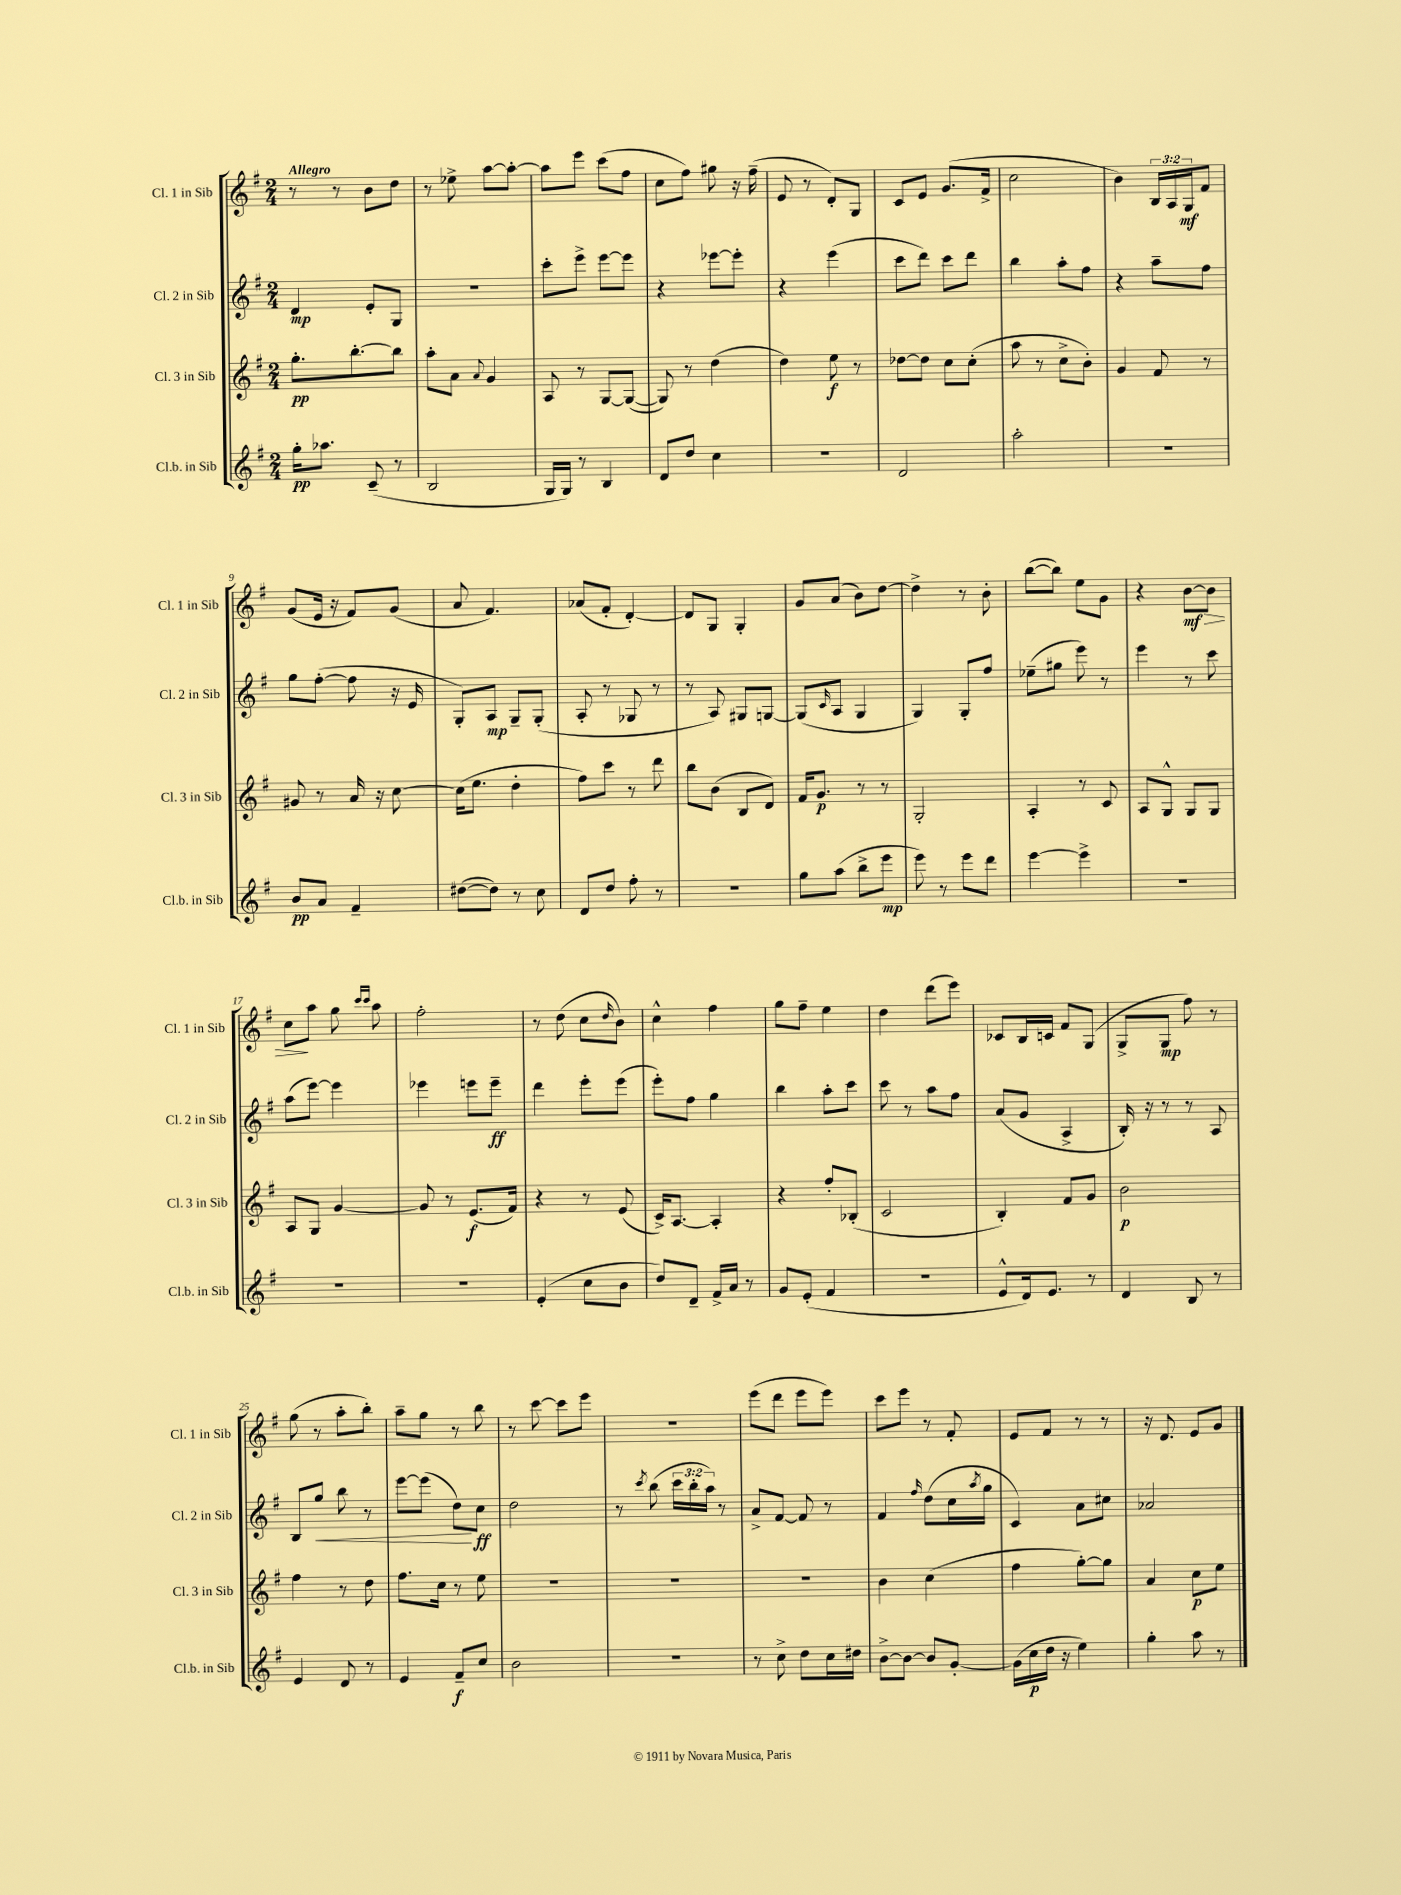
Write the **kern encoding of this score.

**kern	**dynam	**kern	**dynam	**kern	**dynam	**kern	**dynam
*part4	*part4	*part3	*part3	*part2	*part2	*part1	*part1
*staff4	*staff4	*staff3	*staff3	*staff2	*staff2	*staff1	*staff1
*I"Cl.b. in Sib	*	*I"Cl. 3 in Sib	*	*I"Cl. 2 in Sib	*	*I"Cl. 1 in Sib	*
*I'Cl.b. in Sib	*	*I'Cl. 3 in Sib	*	*I'Cl. 2 in Sib	*	*I'Cl. 1 in Sib	*
*clefG2	*	*clefG2	*	*clefG2	*	*clefG2	*
*k[f#]	*	*k[f#]	*	*k[f#]	*	*k[f#]	*
*M2/4	*	*M2/4	*	*M2/4	*	*M2/4	*
=1	=1	=1	=1	=1	=1	=1	=1
!	!	!	!	!	!	!LO:TX:a:B:t=Allegro	!
16gg'\KL	pp	8.gg'\L	pp	4d/	mp	8r	.
8.aa-X\J	.	.	.	.	.	.	.
.	.	.	.	.	.	8r	.
.	.	[8.bb'\	.	.	.	.	.
(8c~/	.	.	.	8e'/L	.	8b\L	.
8r	.	8bb\J]	.	8G/J	.	8dd\J	.
=2	=2	=2	=2	=2	=2	=2	=2
2B/	.	8aa'\L	.	2r	.	8r	.
.	.	8a\J	.	.	.	8ee-X^\	.
.	.	8qqa/	.	.	.	.	.
.	.	4g/	.	.	.	[8aa\L	.
.	.	.	.	.	.	8aa'\J_	.
=3	=3	=3	=3	=3	=3	=3	=3
16G/LL	.	8A/	.	8ccc'\L	.	8aa\L]	.
16G/JJ)	.	.	.	.	.	.	.
8r	.	8r	.	8eee^\J	.	8eee\J	.
4B/	.	[8G/L	.	[8eee\L	.	(8ccc\L	.
.	.	(8G/J_	.	8eee\J]	.	8ff#\J	.
=4	=4	=4	=4	=4	=4	=4	=4
8d/L	.	8G/])	.	4r	.	8cc\L	.
8dd/J	.	8r	.	.	.	8ff#\J)	.
4cc\	.	(4dd\	.	[8eee-X\L	.	8gg#X\	.
.	.	.	.	8eee-'\J]	.	16r	.
.	.	.	.	.	.	(16ff#~\	.
=5	=5	=5	=5	=5	=5	=5	=5
2r	.	4dd\)	.	4r	.	8e/	.
.	.	.	.	.	.	8r	.
.	.	8ee\	f	(4eee\	.	8d'/L)	.
.	.	8r	.	.	.	8G/J	.
=6	=6	=6	=6	=6	=6	=6	=6
2d/	.	[8dd-X\L	.	8ccc\L	.	8c/L	.
.	.	8dd-\J]	.	8ddd\J)	.	8e/J	.
.	.	8cc\L	.	8ccc\L	.	(8.g/L	.
.	.	(8cc'\J	.	8ddd\J	.	.	.
.	.	.	.	.	.	16f#^/Jk	.
=7	=7	=7	=7	=7	=7	=7	=7
2aa'\	.	8aa\	.	4bb\	.	2cc\	.
.	.	8r	.	.	.	.	.
.	.	8cc^\L	.	8aa'\L	.	.	.
.	.	8b'\J)	.	8ff#\J	.	.	.
=8	=8	=8	=8	=8	=8	=8	=8
2r	.	4g/	.	4r	.	4b\)	.
.	.	8f#/	.	8aa~\L	.	24B/LL	.
.	.	.	.	.	.	24A/	.
.	.	.	.	.	.	24G/J	mf
.	.	8r	.	8ff#\J	.	8f#/J	.
!!LO:LB:g=z
=9	=9	=9	=9	=9	=9	=9	=9
8b/L	pp	8g#X/	.	8gg\L	.	(8g/L	.
8a/J	.	8r	.	([8ff#'\J	.	16e/Jk	.
.	.	.	.	.	.	16r	.
4f#~/	.	16a/	.	8ff#\]	.	8f#/L)	.
.	.	16r	.	.	.	.	.
.	.	[8cc\	.	16r	.	(8g/J	.
.	.	.	.	16e/	.	.	.
=10	=10	=10	=10	=10	=10	=10	=10
([8dd#X\L	.	(16cc\KL]	.	8G'/L)	.	8a/	.
.	.	8.ee\J	.	.	.	.	.
8dd#\J])	.	.	.	8A/J	mp	4.f#/)	.
8r	.	4dd'\	.	8G~/L	.	.	.
8cc\	.	.	.	(8G'/J	.	.	.
=11	=11	=11	=11	=11	=11	=11	=11
8d/L	.	8ff#\L)	.	8A'/	.	(8a-X/L	.
8dd/J	.	8ccc\J	.	8r	.	8f#'/J	.
8ff#'\	.	8r	.	8G-X/	.	[4d'/)	.
8r	.	8ddd\	.	8r	.	.	.
=12	=12	=12	=12	=12	=12	=12	=12
2r	.	8bb\L	.	8r	.	8d/L]	.
.	.	(8b\J	.	8A/)	.	8G/J	.
.	.	8B/L	.	8G#X/L	.	4G'/	.
.	.	8d/J)	.	[8Gn/J	.	.	.
=13	=13	=13	=13	=13	=13	=13	=13
8gg\L	.	16f#/KL	.	(8G/L]	.	8g/L	.
.	.	8.g/J	p	.	.	.	.
.	.	.	.	16qqc/	.	.	.
(8aa\J	.	.	.	8A/J	.	(8a/J	.
8bb^\L	.	8r	.	4G/	.	8b\L)	.
8eee\J	mp	8r	.	.	.	[8dd\J	.
=14	=14	=14	=14	=14	=14	=14	=14
8eee\)	.	2G'/	.	4G/)	.	4dd^\]	.
8r	.	.	.	.	.	.	.
8eee\L	.	.	.	8G'/L	.	8r	.
8ddd\J	.	.	.	8ff#/J	.	8b'\	.
=15	=15	=15	=15	=15	=15	=15	=15
[4eee\	.	4A'/	.	(8ee-X~\L	.	([8bb\L	.
.	.	.	.	8gg#X\J	.	8bb\J])	.
4eee^\]	.	8r	.	8eee\)	.	8ee\L	.
.	.	8c/	.	8r	.	8g\J	.
=16	=16	=16	=16	=16	=16	=16	=16
2r	.	8A/L	.	4eee\	.	4r	.
.	.	8G^^/J	.	.	.	.	.
!	!	!	!	!	!	!	!LO:HP:b
.	.	8G/L	.	8r	.	[8b\L	> mf
.	.	8G/J	.	8ccc\	.	8b\J]	.
!!LO:LB:g=z
=17	=17	=17	=17	=17	=17	=17	=17
2r	.	8A/L	.	(8aa\L	.	8cc\L	.
.	.	8G/J	.	[8eee\J)	.	8aa\J	]
.	.	[4g/	.	4eee\]	.	8gg\	.
.	.	.	.	.	.	16qqccc/LL	.
.	.	.	.	.	.	16qqccc/JJ	.
.	.	.	.	.	.	8aa\	.
=18	=18	=18	=18	=18	=18	=18	=18
2r	.	8g/]	.	4eee-X\	.	2ff#'\	.
.	.	8r	.	.	.	.	.
.	.	(8.e/L	f	8eeen\L	.	.	.
.	.	.	.	8eee~\J	ff	.	.
.	.	16f#/Jk)	.	.	.	.	.
=19	=19	=19	=19	=19	=19	=19	=19
(4e'/	.	4r	.	4ddd\	.	8r	.
.	.	.	.	.	.	(8dd\	.
8cc\L	.	8r	.	8eee'\L	.	8cc\L	.
.	.	.	.	.	.	16qqdd/	.
8b\J	.	(8e/	.	(8eee\J	.	8b\J)	.
=20	=20	=20	=20	=20	=20	=20	=20
8dd/L)	.	16c^/KL)	.	8eee'\L)	.	4cc^^\	.
.	.	[8.A/J	.	.	.	.	.
8d~/J	.	.	.	8ff#\J	.	.	.
16f#^/LL	.	4A'/]	.	4gg\	.	4ff#\	.
16a/JJ	.	.	.	.	.	.	.
8r	.	.	.	.	.	.	.
=21	=21	=21	=21	=21	=21	=21	=21
8g/L	.	4r	.	4bb\	.	8gg\L	.
(8e'/J	.	.	.	.	.	8ff#~\J	.
4f#/	.	8ff#'/L	.	8aa'\L	.	4ee\	.
.	.	(8B-X'/J	.	8ccc\J	.	.	.
=22	=22	=22	=22	=22	=22	=22	=22
2r	.	2c/	.	8ccc\	.	4dd\	.
.	.	.	.	8r	.	.	.
.	.	.	.	8aa\L	.	(8ddd\L	.
.	.	.	.	8ff#\J	.	8eee\J)	.
=23	=23	=23	=23	=23	=23	=23	=23
8e^^/L	.	4B'/)	.	(8a/L	.	8c-X/L	.
16d/k)	.	.	.	8g/J	.	16B/L	.
8.e/J	.	.	.	.	.	16cn/JJ	.
.	.	8f#/L	.	4A^/	.	8f#/L	.
8r	.	8g/J	.	.	.	(8G/J	.
=24	=24	=24	=24	=24	=24	=24	=24
4d/	.	2b\	p	16B'/)	.	8G^/L	.
.	.	.	.	16r	.	.	.
.	.	.	.	8r	.	8G/J	mp
8B/	.	.	.	8r	.	8ff#\)	.
8r	.	.	.	8A/	.	8r	.
!!LO:LB:g=z
=25	=25	=25	=25	=25	=25	=25	=25
4e/	.	4ff#\	.	8B/L	.	(8gg\	.
!	!	!	!	!	!LO:HP:b	!	!
.	.	.	.	8gg/J	<	8r	.
8d/	.	8r	.	8bb\	.	8aa'\L	.
8r	.	8dd\	.	8r	.	8bb'\J)	.
=26	=26	=26	=26	=26	=26	=26	=26
4e/	.	8.ff#\L	.	[8eee\L	.	8aa~\L	.
.	.	.	.	(8eee\J]	.	8gg\J	.
.	.	16cc\Jk	.	.	.	.	.
8f#~/L	f	8r	.	8dd\L)	.	8r	.
8cc/J	.	8ee\	.	8cc\J	[ ff	8bb\	.
=27	=27	=27	=27	=27	=27	=27	=27
2b\	.	2r	.	2dd\	.	8r	.
.	.	.	.	.	.	[8ccc\	.
.	.	.	.	.	.	8ccc\L]	.
.	.	.	.	.	.	8eee\J	.
=28	=28	=28	=28	=28	=28	=28	=28
2r	.	2r	.	8r	.	2r	.
.	.	.	.	8qccc/	.	.	.
.	.	.	.	(8bb\	.	.	.
.	.	.	.	24ccc\LL	.	.	.
.	.	.	.	24bb'\	.	.	.
.	.	.	.	24aa\JJ)	.	.	.
.	.	.	.	8r	.	.	.
=29	=29	=29	=29	=29	=29	=29	=29
8r	.	2r	.	8a^/L	.	(8eee\L	.
8cc^\	.	.	.	[8f#/J	.	8ddd\J	.
8dd\L	.	.	.	8f#/]	.	8eee\L	.
16cc\L	.	.	.	8r	.	8eee\J)	.
16dd#X\JJ	.	.	.	.	.	.	.
=30	=30	=30	=30	=30	=30	=30	=30
[8b^\L	.	4b\	.	4f#/	.	8ccc\L	.
8b\J_	.	.	.	.	.	8eee\J	.
.	.	.	.	16qqff#/	.	.	.
8b/L]	.	(4cc\	.	(8dd\L	.	8r	.
[8g'/J	.	.	.	16cc\L	.	8f#'/	.
.	.	.	.	8qaa/	.	.	.
.	.	.	.	16gg\JJ	.	.	.
=31	=31	=31	=31	=31	=31	=31	=31
(16g\LL]	.	4ff#\	.	4c/)	.	8e/L	.
16cc\	p	.	.	.	.	.	.
16dd\JJ	.	.	.	.	.	8f#/J	.
16r	.	.	.	.	.	.	.
4ee\)	.	[8gg'\L)	.	8a\L	.	8r	.
.	.	8gg\J]	.	8cc#X\J	.	8r	.
=32	=32	=32	=32	=32	=32	=32	=32
4gg'\	.	4a/	.	2a-X/	.	16r	.
.	.	.	.	.	.	8.d/	.
8aa\	.	8cc\L	p	.	.	8e/L	.
8r	.	8ee\J	.	.	.	8g/J	.
==	==	==	==	==	==	==	==
*-	*-	*-	*-	*-	*-	*-	*-
